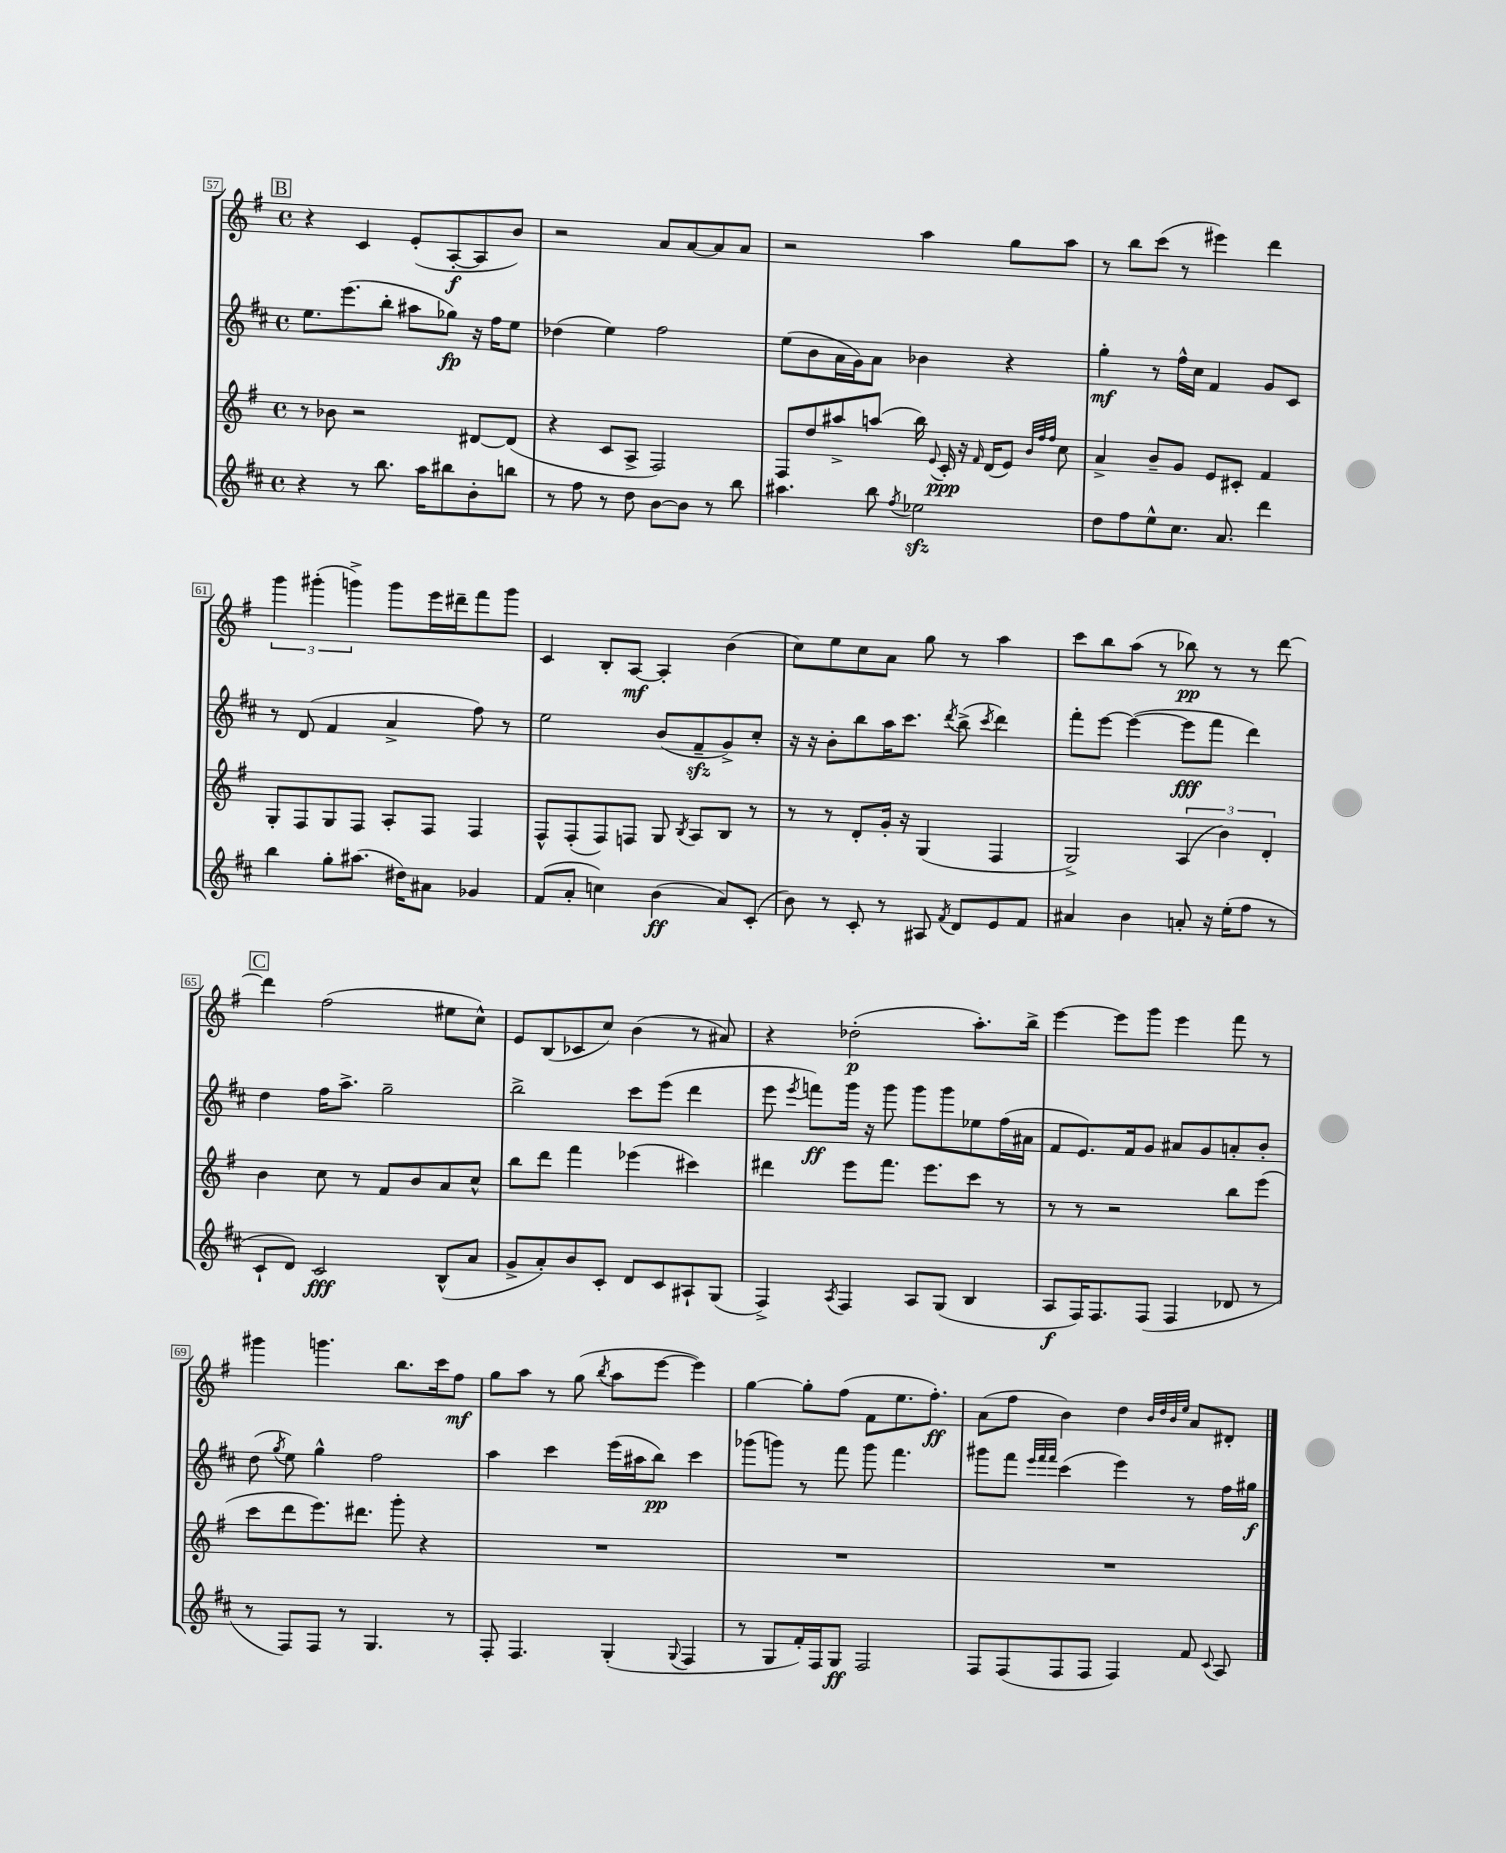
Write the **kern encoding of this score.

**kern	**kern	**kern	**kern
*staff4	*staff3	*staff2	*staff1
*clefG2	*clefG2	*clefG2	*clefG2
*k[f#c#]	*k[f#]	*k[f#c#]	*k[f#]
*M4/4	*M4/4	*M4/4	*M4/4
*met(c)	*met(c)	*met(c)	*met(c)
4r	8r	8.ee\L	4r
.	8b-\	.	.
.	.	(8.eee\	.
8r	2r	.	4c/
8.bb\	.	8bb'\J	.
.	.	8aa#\L	(8e'/L
16aa\LK	.	.	.
8bb#\	.	8gg-\J)	[8A'/
8b'\	[8d#/L	16r	8A/]
.	.	16ff#\LK	.
8bb\J	(8d#/]J	8ee\J	8b/J)
=	=	=	=
8r	4r	(4dd-\	2r
8ff#\	.	.	.
8r	8c/L	4ee\)	.
8dd\	8A^/J	.	.
[8b\L	2F#/)	2ff#\	8a/L
8b\]J	.	.	[8a/
8r	.	.	8a/]
8bb\	.	.	8a/J
=	=	=	=
4.aa#\	8F#/L	(8ee\L	2r
.	8dd/	8b\	.
.	8aa#^/	16a\L	.
.	.	16g\J)	.
8bb\	(8aa/J	8a\J	.
8qff#/	.	.	.
2ee-\	16bb\)	4b-\	4aa\
.	8qqe/	.	.
.	16c'/	.	.
.	16r	.	.
.	16qqf#/	.	.
.	(16d/LK	.	.
.	8e/J)	4r	8gg\L
.	32qqb/LLL	.	.
.	32qqff#/	.	.
.	32qqff#/JJJ	.	.
.	8cc\	.	8aa\J
=	=	=	=
8dd\L	4a^/	4gg'\	8r
8ff#\	.	.	8bb\L
8ee^^\	8b~/L	8r	(8ccc\J
8.cc#\J	8g/J	16ff#^^\LL	8r
.	.	16cc#\JJ	.
.	8e/L	4f#/	4eee#\)
8.a/	.	.	.
.	8c#'/J	.	.
4ddd\	4f#/	8g/L	4ddd\
.	.	8c#/J	.
=	=	=	=
4bb\	8G'/L	8r	6ggg\
.	8F#/	(8d/	.
.	.	.	(6ggg#'\
8gg'\L	8G/	4f#/	.
.	.	.	6ggg^\)
(8.aa#\J	8F#/J	.	.
.	8A'/L	4a^/	8ggg\L
16dd#\LK)	.	.	.
8a#\J	8F#/J	.	16eee\L
.	.	.	16ddd#~\J
4g-/	4F#/	8ff#\)	8fff#\
.	.	8r	8ggg\J
=	=	=	=
(8f#/L	8F#^^/L	2ee\	4c/
8a'/J	(8F#'/	.	.
4cc\)	8F#/)	.	8B'/L
.	8F/J	.	[8A/J
(4b\	8G/	(8b/L	4A'/]
.	8qB/	.	.
.	8A/L	8f#~/	.
8a/L)	8B/J	8g^/)	(4b\
(8c#'/J	8r	8cc#'/J	.
=	=	=	=
8b\)	8r	16r	8cc\L)
.	.	16r	.
8r	8r	8b'\L	8ee\
8c#'/	8d'/L	8bb\	8cc\
8r	16g'/Jk	16aa\K	8a\J
.	16r	8.ccc#\J	.
8A#/	(4G/	.	8gg\
8qf#/	.	8qddd/	.
8d/L	.	(8bb^\	8r
.	.	8qccc#/	.
8e/	4F#/	4ddd\)	4aa\
8f#/J	.	.	.
=	=	=	=
4a#/	2G^/)	8fff#'\L	8ccc\L
.	.	[8eee\J	8bb\
4b\	.	(4eee\_	(8aa\J
.	.	.	8r
8a'/	(6A/	8eee\]L	8bb-\)
16r	.	8fff#\J	8r
.	6b\)	.	.
(16ee'\LK	.	.	.
8ff#\J	.	4ddd\)	8r
.	6d'/	.	.
8r	.	.	[8ddd\
=	=	=	=
8c#`/L	4b\	4dd\	4ddd\]
8d/J)	.	.	.
2c#/	8cc\	16ff#\LK	(2ff#\
.	.	8.aa^\J	.
.	8r	.	.
.	8f#/L	2gg~\	.
.	8b/	.	.
(8B^^/L	8a/	.	8ee#\L
8a/J	8cc^^/J	.	8cc^^\J)
=	=	=	=
8g^/L	8bb\L	2bb^\	8e/L
8a'/)	8ddd\J	.	(8B/
8b/	4fff#\	.	8c-/
8c#'/J	.	.	8cc/J)
8d/L	(4eee-\	8ccc#\L	(4b\
8c#/	.	(8eee\J	.
8A#`/	4ccc#\)	4ddd\	8r
(8G/J	.	.	8a#/)
=	=	=	=
4F#^/)	4ddd#\	8eee\	4r
.	.	8qeee/	.
.	.	8fff\L)	.
8qA/	.	.	.
4F#/	8eee\L	16ggg\Jk	(2dd-'\
.	.	16r	.
.	8.fff#\J	8ggg\	.
8A/L	.	8ggg\L	.
.	8.eee\L	.	.
(8G/J	.	8ggg\	.
4B/	8ccc\J	8ee-\	8.aa'\L)
.	8r	(16ff#\L	.
.	.	16a#\JJ	16bb^\Jk
=	=	=	=
8A/L	8r	8f#/L	[4eee\
16F#/K)	8r	8.e/)	.
8.F#/	.	.	.
.	2r	.	8eee\]L
.	.	16f#/k	.
(8F#/J	.	8g/J	8ggg\J
4F#/	.	8a#/L	4eee\
.	.	8g/	.
8d-/	8bb\L	8a'/	8fff#\
8r	(8eee\J	8b'/J	8r
=	=	=	=
8r	8ccc\L	(8dd\	4ggg#\
.	.	8qgg/	.
8F#/L)	8ddd\	8ee\)	.
8F#/J	8.eee\)	4gg^^\	4.ggg\
8r	.	.	.
.	8.ddd#\J	.	.
4.G/	.	2ff#\	.
.	8ggg'\	.	8.bb\L
.	4r	.	.
.	.	.	16ccc\k
8r	.	.	8ff#\J
=	=	=	=
8F#'/	1r	4aa\	8gg\L
4.F#/	.	.	8aa\J
.	.	4ccc#\	8r
.	.	.	(8gg\
.	.	.	8qbb/
(4G'/	.	(16eee\LL	8aa\L
.	.	16aa#\J	.
.	.	8bb\J)	[8eee\J
8qqG/	.	.	.
4F#/	.	4ccc#\	4eee\])
=	=	=	=
8r	1r	(8ggg-\L	[4gg\
8G/L	.	8ggg\J)	.
16f#'/L)	.	8r	8gg'\]L
16F#/J	.	.	.
8G/J	.	8fff#\	(8ff#\J
2F#/	.	8ggg\	8f#\L
.	.	4.fff#\	8.ee\
.	.	.	8.ff#'\J)
=	=	=	=
8F#/L	1r	8ggg#\L	(8a\L
(8F#/	.	8fff#\J	8ff#\J
.	.	32qqeee/LLL	.
.	.	32qqfff#/	.
.	.	32qqfff#/JJJ	.
8F#/	.	(4ccc#\	4b\)
8F#/J	.	.	.
4F#/)	.	4eee\)	4dd\
.	.	.	32qqb/LLL
.	.	.	32qqdd/
.	.	.	32qqb/
.	.	.	32qqee/JJJ
8f#/	.	8r	8a/L
8qqc#/	.	.	.
8A/	.	16ff#\LL	8d#'/J
.	.	16gg#\JJ	.
==	==	==	==
*-	*-	*-	*-
